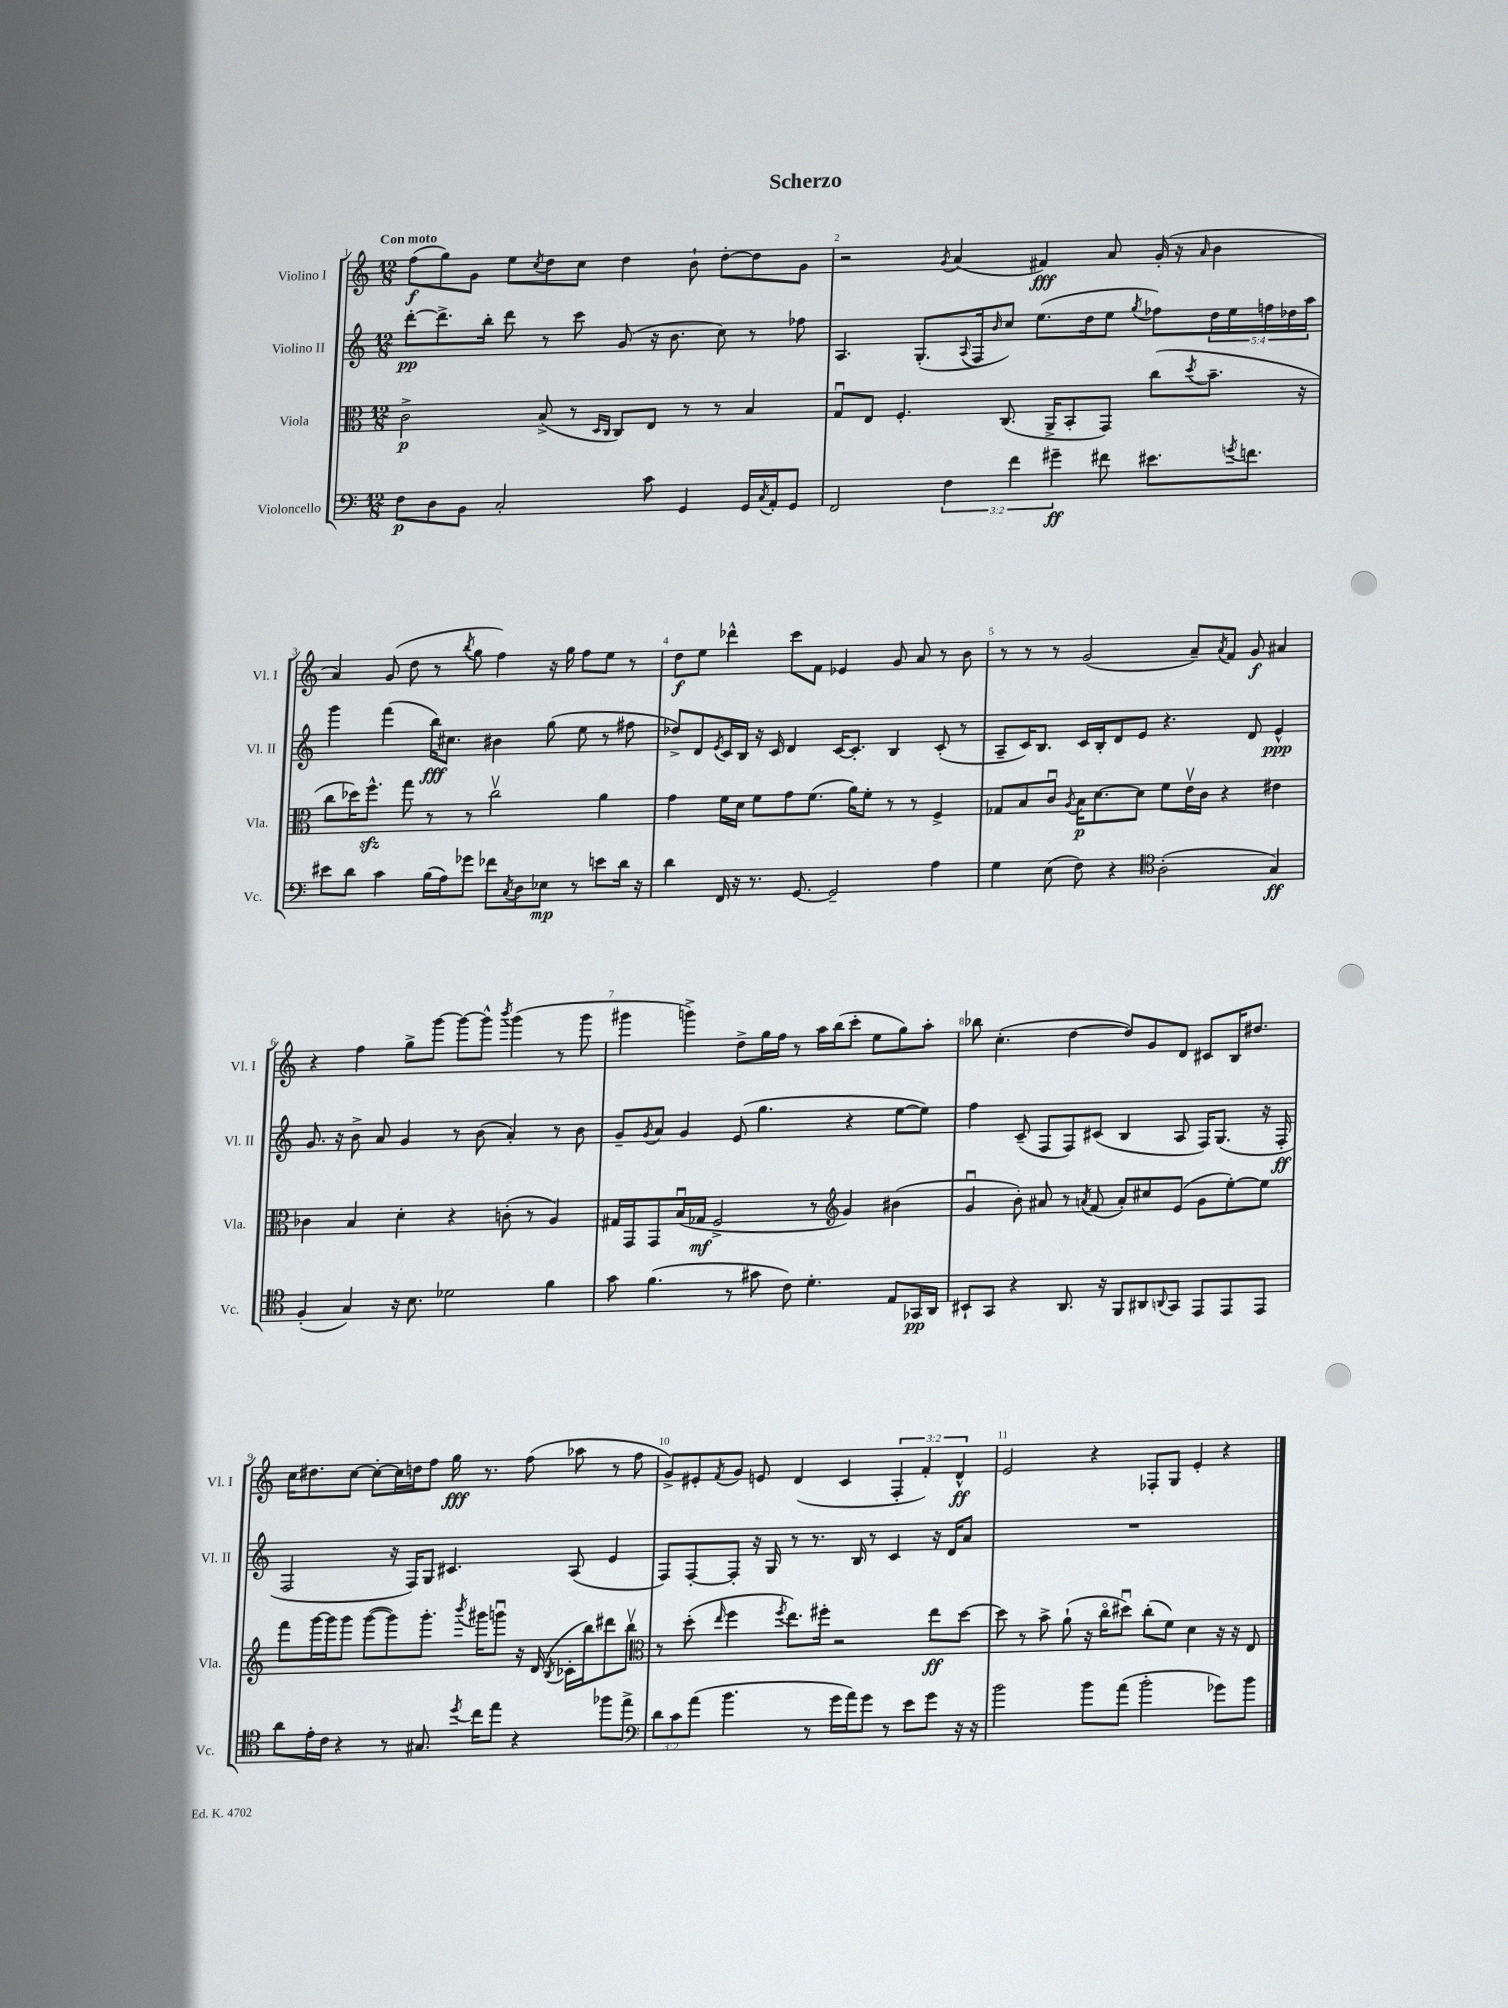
\header { title = "Scherzo" }
<<
\new StaffGroup <<
\new Staff = "s0" \with { instrumentName = "Violino I" shortInstrumentName = "Vl. I" } {
    \clef treble \key c \major \numericTimeSignature \time 12/8 \override Staff.TupletNumber.text = #tuplet-number::calc-fraction-text \tempo "Con moto"
    f''8\f( g''8) g'8 e''8 \acciaccatura { c''8 } d''8 c''8 d''4 b'8-! d''8~-. d''8 g'8 |
    r2 \acciaccatura { g'8 } a'4( fis'4\fff) a'8 g'16-.( r16 \grace { a'16 } b'4 |
    a'4) g'8( d''8 r8 \acciaccatura { b''8 } g''8 f''4) r16 g''16 f''8 e''8 r8 |
    d''8\f e''8 des'''4-^ c'''8 f'8 ees'4 g'8 a'8 r8 b'8 |
    r8 r8 r8 g'2( a'8--) \acciaccatura { a'8 } f'8 g'8\f ais'4 |
    r4 f''4 g''8-> g'''8~ g'''8~ g'''8-^ \acciaccatura { b'''8 } g'''4( r8 g'''8 |
    gis'''4 g'''4->) d''8-> g''16 f''16 r8 a''16 b''16( c'''8-. e''8 g''8) a''8-. |
    bes''8 c''4.-.( d''4~ d''8) g'8 d'8 cis'8 b16 dis''8. |
    c''16 dis''8. c''8~ c''8~-. c''16 d''16 f''8 g''16\fff r8. f''8( aes''8 r8 f''8 |
    g'8->) eis'8-. \acciaccatura { f'8 } g'8 e'8 d'4( c'4 \tuplet 3/2 { f4-. f'4-.) d'4-^\ff } |
    e'2 r4 fes8-. g8 e'4-. r4 \bar "|." |
}
\new Staff = "s1" \with { instrumentName = "Violino II" shortInstrumentName = "Vl. II" } {
    \clef treble \key c \major \numericTimeSignature \time 12/8 \override Staff.TupletNumber.text = #tuplet-number::calc-fraction-text
    d'''8~-.\pp d'''8.-> b''16-. d'''8 r8 c'''8 g'8( r16 b'8. c''8) r8 fes''8 |
    a4. g8.-.( \appoggiatura { a8 } f16 \grace { b'16 } c''8) e''8.( d''16 e''8 \acciaccatura { g''8 } fes''8) \tuplet 5/4 { d''16 e''16 f''16 des''16 a''16 } |
    g'''4 f'''4( b''16\fff) cis''8. bis'4 g''8( e''8 r8 fis''8 |
    des''8->) d'8 \acciaccatura { e'8 } c'16 b16 r16 c'16 d'4 c'16~ c'8.-. b4 c'8-.( r8 |
    a8-- c'16) b8. c'16 b16-. d'8 e'8 r4. d'8 e'4-^\ppp |
    g'8. r16 b'8-> a'8 g'4 r8 b'8( a'4-.) r8 b'8 |
    g'8-- \acciaccatura { g'8 } a'8 g'4 e'8( g''4. r4 e''8~ e''8) |
    f''4 c'8--( f8 f8) cis'8( b4 a8 f16) g8.( r16 f16-.\ff |
    f2 r16 f16) g8 cis'4. a8( e'4 |
    f8) f8~-. f8-. r16 g16 r8 r8. b16 r8 c'4 r16 d'16 a'8 |
    R1. \bar "|." |
}
\new Staff = "s2" \with { instrumentName = "Viola" shortInstrumentName = "Vla." } {
    \clef alto \key c \major \numericTimeSignature \time 12/8
    c'2->\p b8->( r8 \grace { d16 c16 } c8) e8 r8 r8 b4 |
    g8\downbow e8 f4.-. c8.( a,16-> b,8-. g,8) c''8( \acciaccatura { d''8 } b'8.-- r16 |
    c''8 des''16) f''8.-^\sfz g''8 r8 r8 c''2\upbow a'4 |
    g'4 f'16 d'16 f'8 g'8 f'8.( a'16) f'8-. r8 r8 f4-> |
    ges8 b8 c'8\downbow \acciaccatura { a8 } b16\p d'8.~ d'8 f'8 e'16\upbow c'16 r4 eis'4 |
    ces'4 b4 d'4-. r4 c'8-.( r8 a4) |
    gis16 g,16 g,8 b16\downbow( ges16\mf f2-> r8 \clef treble g'4) bis'4( |
    g'4\downbow b'8-.) ais'8 r8 \acciaccatura { a'8 } f'8( a'8-.) cis''8 e'8( g'8 e''8~-.) e''8 |
    f'''8 g'''16~ g'''16 g'''8 g'''8~( g'''8) g'''8.-. \acciaccatura { b'''8 } gis'''16 g'''8\downbow r16 d'16( \acciaccatura { b8 } ces'16-. b''16) dis'''8 b''8\upbow |
    \clef alto r8 d''8-.( \grace { e''16 } f''4 \acciaccatura { f''8 } e''8.) fis''16-. r2 e''8\ff d''8~ |
    d''8 r8 b'8-> a'8-!( r16 c''16\flageolet dis''8\downbow) c''8-.( f'8) d'4 r16 r16 e8 \bar "|." |
}
\new Staff = "s3" \with { instrumentName = "Violoncello" shortInstrumentName = "Vc." } {
    \clef bass \key c \major \numericTimeSignature \time 12/8 \override Staff.TupletNumber.text = #tuplet-number::calc-fraction-text
    f8\p d8 b,8 c2-. c'8 g,4 g,16 \acciaccatura { c8 } a,16-. g,8 |
    f,2 \tuplet 3/2 { f4 f'4 gis'4--\ff } fis'8 eis'8. \acciaccatura { g'8 } f'8. |
    eis'8 d'8 c'4 b16( a16) ges'8 fes'8 \acciaccatura { c8 } d8 ees8\mp r8 e'8 d'16 r16 |
    d'4 f,16 r16 r8. g,8.~ g,2-- a4 |
    g4 e8( f8) r4 \clef tenor a2-.( g4\ff) |
    f4-.( g4) r16 b8. des'2 f'4 |
    g'8 f'4.( r8 gis'8 c'8) d'4.-. e8 ges,16\pp a,16 |
    bis,8-! g,8 r4 a,8. r16 f,8 ais,8 \appoggiatura { a,8 } g,8 e,8 e,8 e,8 |
    a'8 e'16-. c'16 r4 r8 gis8. \acciaccatura { d''8 } c''16 e''8 r4 fes''8 e''8-> |
    \clef bass \tuplet 3/2 { d'8 c'8 a'8( } b'4. r8 g'16 a'16) g'8 r8 e'8 g'8 r16 r16 |
    b'2 b'8 a'8( b'2-. ges'8) b'8 \bar "|." |
}
>>
>>
\layout { \context { \Score \override BarNumber.break-visibility = ##(#f #t #t) barNumberVisibility = #all-bar-numbers-visible } }
